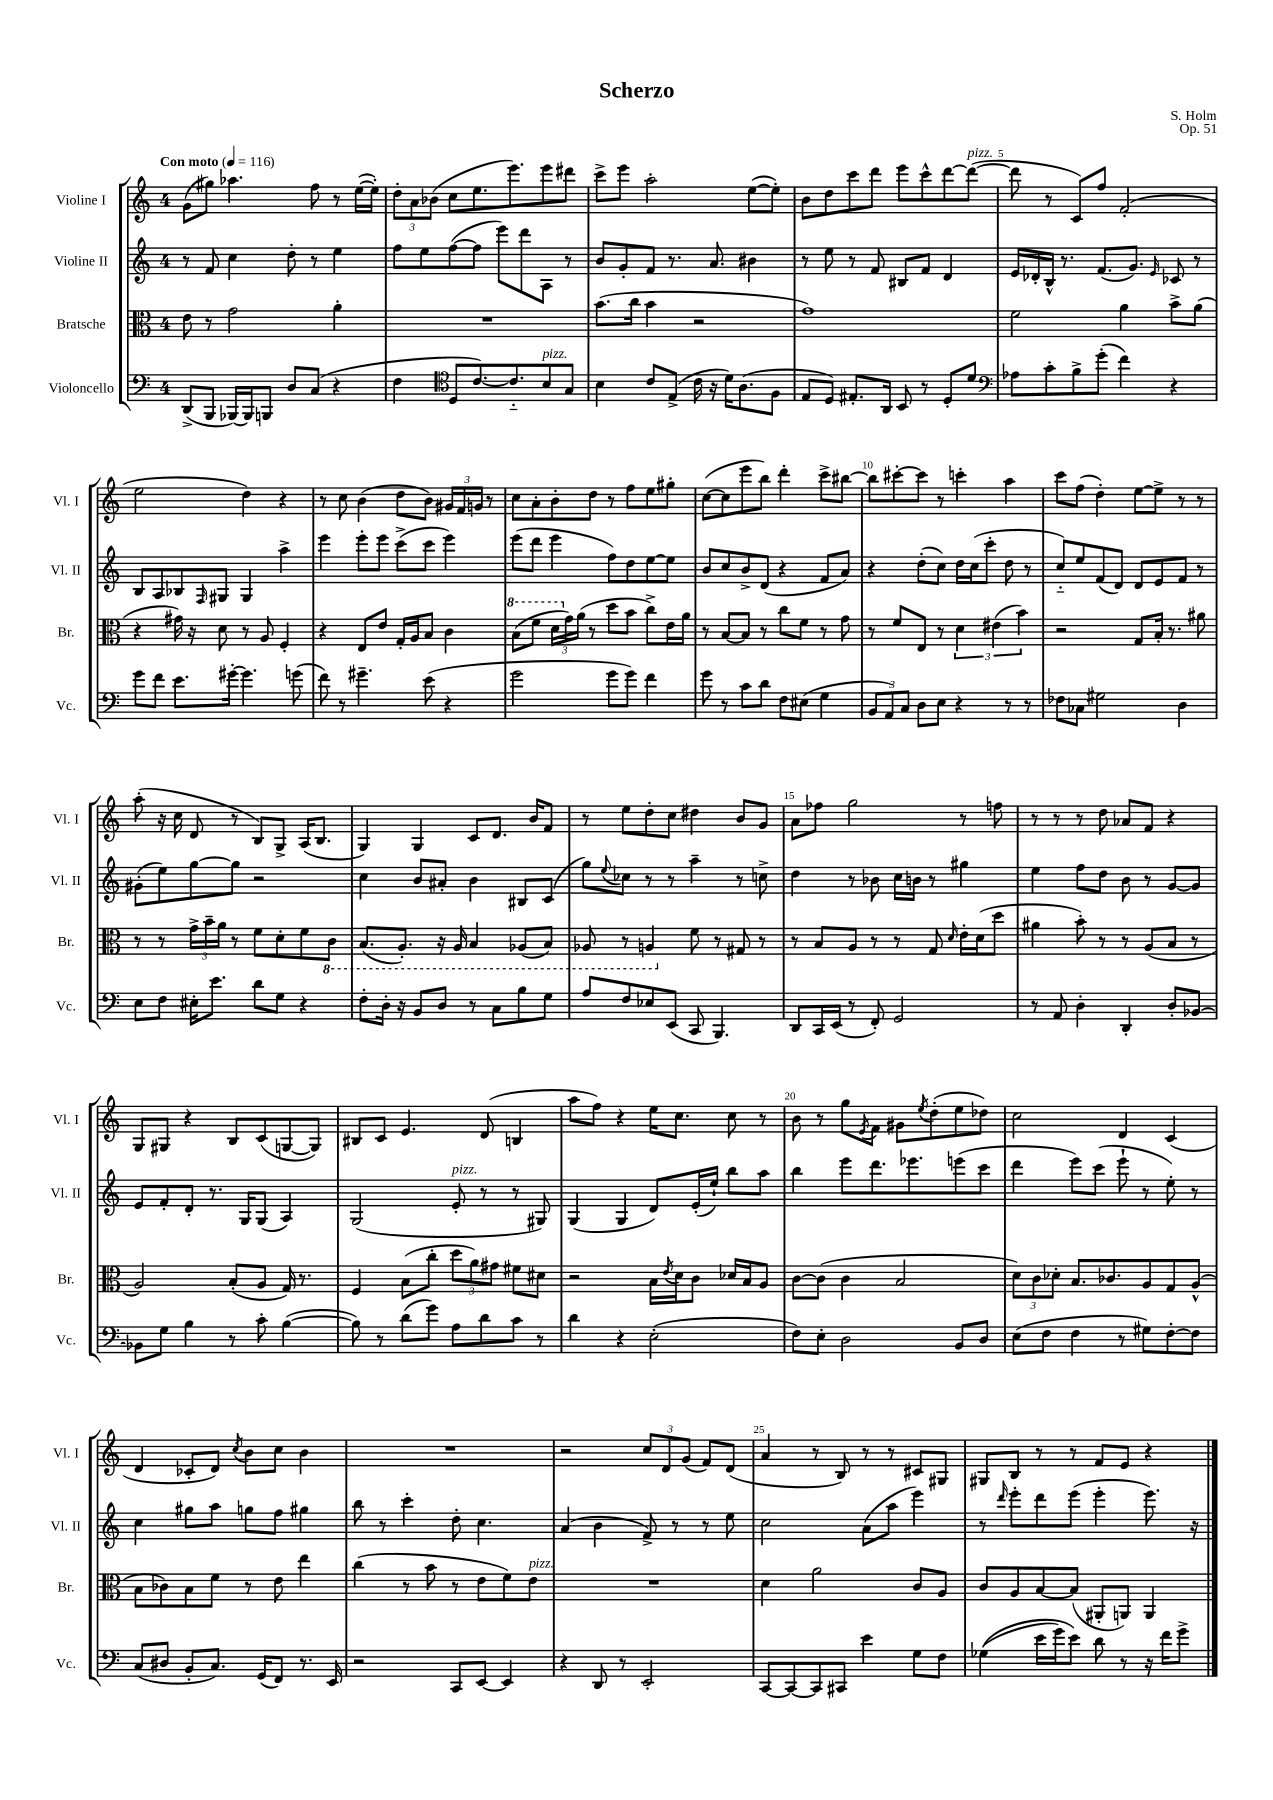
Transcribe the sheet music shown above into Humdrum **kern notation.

**kern	**kern	**kern	**kern
*part4	*part3	*part2	*part1
*staff4	*staff3	*staff2	*staff1
*I"Violoncello	*I"Bratsche	*I"Violine II	*I"Violine I
*I'Vc.	*I'Br.	*I'Vl. II	*I'Vl. I
*clefF4	*clefC3	*clefG2	*clefG2
*k[]	*k[]	*k[]	*k[]
*M4/4	*M4/4	*M4/4	*M4/4
*MM116	*MM116	*MM116	*MM116
=1	=1	=1	=1
!	!	!	!LO:TX:a:B:t=Con moto
(8DD^/L	8e\	8r	(8g\L
8BBB/J	8r	8f/	8gg#X\J)
[16BBB-X/LL)	2g\	4cc\	4.aa-X\
16BBB-/J]	.	.	.
8BBBn/J	.	.	.
8D/L	.	8dd'\	.
(8C/J	.	8r	8ff\
4r	4a'\	4ee\	8r
.	.	.	([16ee\LL
.	.	.	16ee'\JJ])
=2	=2	=2	=2
4F\	1r	8ff\L	12dd'\L
.	.	.	12a\
.	.	8ee\	.
.	.	.	(12b-X\J
*clefC4	*	*	*
8D/L	.	([8ff\	8cc\L
[8.c/)	.	8ff\J]	8.ee\
.	.	8eee\L)	.
8.c/]	.	.	8.eee\)
.	.	8ddd\	.
!LO:TX:a:i:t=pizz.	!	!	!
8B/	.	8A\J	8eee\
8G/J	.	8r	8ddd#X\J
=3	=3	=3	=3
4B\	(8.b\L	8b/L	8ccc^\L
.	.	8g'/	8eee\J
.	16cc\Jk	.	.
8c/L	4b\	8f/J	2aa'\
(8E^/J	.	8.r	.
16c\	2r	.	.
16r	.	8.a/	.
16d\KL)	.	.	.
(8.A\	.	.	.
.	.	4b#X\	([8ee\L
8F\J	.	.	8ee'\J])
=4	=4	=4	=4
8E/L	1g)	8r	8b\L
8D/J)	.	8ee\	8dd\
8.E#X'/L	.	8r	8ccc\
.	.	8f/	8ddd\J
16AA/Jk	.	.	.
8BB/	.	8B#X/L	8eee\L
8r	.	8f/J	8ccc^^\
8D'/L	.	4d/	[8ddd\
!	!	!	!LO:TX:a:i:t=pizz.
8d/J	.	.	(8ddd\J_
=5	=5	=5	=5
*clefF4	*	*	*
8A-X\L	2f\	16e/LL	8ddd\]
.	.	16d-X'/	.
8c'\	.	16B^^/JJ	8r
.	.	8.r	.
8B^\	.	.	8c/L)
(8g'\J	.	(8.f/L	8ff/J
4f\)	4a\	.	(2f'/
.	.	8.g/J)	.
.	.	16qqe/	.
4r	8b^\L	8c-X/	.
.	(8a\J	8r	.
!!LO:LB:g=z
=6	=6	=6	=6
8g\L	4r	8B/L	2ee\
8f\J	.	8A/	.
8.e\L	16g#X\)	8B-X/	.
.	16r	.	.
.	.	16qqF/	.
.	8d\	8G#X/J	.
[16g#X'\Jk	.	.	.
4.g#\]	8r	4G#/	4dd\)
.	8A/	.	.
.	4F'/	4aa^\	4r
(8gn\	.	.	.
=7	=7	=7	=7
8f\)	4r	4eee\	8r
8r	.	.	8cc\
4.g#X~\	8E/L	8eee'\L	(4b\
.	8e/J	8eee\J	.
.	16G'/LL	(8ccc^\L	8dd\L
.	16A/J	.	.
(8e\	8B/J	8ccc\J	8b\J)
4r	4c\	4eee\)	24g#X/LL
.	.	.	24f/
.	.	.	24gn/JJ
.	.	.	8r
=8	=8	=8	=8
*	*8va	*	*
2g\	(8b\L	(8eee\L	8cc\L
.	8ff\J	8ddd\J	8a'\
.	24dd\LL	4eee\	8b'\
*	*X8va	*	*
.	24g\)	.	.
.	(24a\JJ	.	.
.	8r	.	8dd\J
8g\L	8dd\L	8ff\L)	8r
8g\J)	8b\J	8dd\	8ff\L
4f\	8cc^\L)	[8ee\	8ee\
.	16e\L	8ee\J]	8gg#X'\J
.	16a\JJ	.	.
=9	=9	=9	=9
8g\	8r	8b/L	([8cc\L
8r	[8B/L	8cc/	8cc\]
8c\L	8B/J]	8b^/	8eee\
8d\J	8r	(8d/J	8bb\J)
8F\L	8cc\L	4r	4ddd'\
(8E#X\J	8f\J	.	.
4G\	8r	8f/L	8ccc^\L
.	8g\	8a/J)	[8bb#X\J
=10	=10	=10	=10
12BB/L	8r	4r	8bb#\L]
12AA/)	.	.	.
.	8f/L	.	[8ccc#X'\
12C/J	.	.	.
8D\L	8E/J	(8dd'\L	8ccc#\J]
8E\J	8r	8cc\J)	8r
4r	6d\	16dd\LL	4cccn'\
.	.	(16cc\J	.
.	.	8ccc'\J	.
.	(6e#X\	.	.
8r	.	8dd\	4aa\
.	6b\)	.	.
8r	.	8r	.
=11	=11	=11	=11
8F-X\L	2r	8cc/L)	8ccc\L
8C-X\J	.	8ee/	(8ff\J
2G#X\	.	(8f/	4dd'\)
.	.	8d/J)	.
.	8G/L	8d/L	[8ee\L
.	16B'/Jk	8e/	8ee^\J]
.	8.r	.	.
4D\	.	8f/J	8r
.	8a#X\	8r	8r
!!LO:LB:g=z
=12	=12	=12	=12
8E\L	8r	(8g#X'\L	(8aa'\
8F\J	8r	8ee\)	16r
.	.	.	16cc\
16E#X'\KL	24g^\LL	[8gg\	8d/
.	24b~\	.	.
8.e\J	.	.	.
.	24a\JJ	.	.
.	8r	8gg\J]	8r
8d\L	8f\L	2r	8B/L)
8G\J	8d'\	.	8G^/J
4r	8f\	.	(16A/KL
.	.	.	8.B/J
*	*8ba	*	*
.	8C\J	.	.
=13	=13	=13	=13
8F'\L	(8.BB/L	4cc\	4G/)
16D'\Jk	.	.	.
16r	8.AA'/J)	.	.
8BB/L	.	8b/L	4G/
8D/J	16r	8a#X'/J	.
.	16AA/	.	.
8r	4BB/	4b\	8c/L
8C\L	.	.	8.d/J
8B\	(8AA-X/L	8B#X/L	.
.	.	.	16b/KL
8G\J	8BB/J)	(8c/J	8f/J
=14	=14	=14	=14
8A/L	8AA-X/	8gg\L)	8r
.	.	8qqee/	.
8F/	8r	8cc-X\J	8ee\L
8E-X/	4AAn/	8r	8dd'\
(8EE/J	.	8r	8cc\J
*	*X8ba	*	*
8CC/	8f\	4aa~\	4dd#X\
4.BBB/)	8r	.	.
.	8G#X/	8r	8b/L
.	8r	8ccn^\	8g/J
=15	=15	=15	=15
8DD/L	8r	4dd\	8a\L
16CC/L	8B/L	.	8ff-X\J
(16EE/JJ	.	.	.
8r	8A/J	8r	2gg\
8FF'/)	8r	8b-X\	.
2GG/	8r	16cc\LL	.
.	.	16bn\JJ	.
.	8G/	8r	.
.	16qqd/	.	.
.	16e'\LL	4gg#X\	8r
.	(16d\J	.	.
.	8dd\J	.	8ffn\
=16	=16	=16	=16
8r	4a#X\	4ee\	8r
8AA/	.	.	8r
4D'\	8b'\)	8ff\L	8r
.	8r	8dd\J	8dd\
4DD'/	8r	8b\	8a-X/L
.	(8A/L	8r	8f/J
8D'/L	8B/J	[8g/L	4r
[8BB-X/J	8r	8g/J]	.
!!LO:LB:g=z
=17	=17	=17	=17
8BB-X\L]	2A/)	8e/L	8G/L
8G\J	.	8f'/	8G#X/J
4B\	.	8d'/J	4r
.	.	8.r	.
8r	(8B'/L	.	8B/L
.	.	16G/KL	.
8c'\	8A/J	(8G/J	(8c/
([4B\	16G/)	4A/)	[8Gn/
.	8.r	.	.
.	.	.	8G/J])
=18	=18	=18	=18
8B\])	4F/	(2G/	8B#X/L
8r	.	.	8c/J
(8d\L	(8B\L	.	4.e/
8g\J)	8cc'\J	.	.
!	!	!LO:TX:a:i:t=pizz.	!
8A\L	12dd\L	8e'/	.
.	12a\)	.	.
8d\	.	8r	(8d/
.	12g#X\J	.	.
8c\J	8f#X\L	8r	4Bn/
8r	8d#X\J	8G#X/)	.
=19	=19	=19	=19
4d\	2r	(4G/	8aa\L
.	.	.	8ff\J)
4r	.	4G/	4r
(2E'\	16B\LL	8d/L)	16ee\KL
.	8qe/	.	.
.	16d\J	.	8.cc\J
.	8c\J	(16e'/L	.
.	.	16ee`/JJ)	.
.	16d-X/LL	8bb\L	8cc\
.	16B/J	.	.
.	8A/J	8aa\J	8r
=20	=20	=20	=20
8F\L)	[8c\L	4bb\	8b\
8E'\J	(8c\J]	.	8r
2D\	4c\	8eee\L	8gg\L
.	.	.	8qe/
.	.	8.ddd\	8f\J
.	2B/	.	8g#X\L
.	.	8.eee-X\	.
.	.	.	8qee/
.	.	.	(8dd'\
8BB/L	.	(8eeen\	8ee\
8D/J	.	8ccc\J	8dd-X\J)
=21	=21	=21	=21
(8E\L	12d\L)	4ddd\	2cc\
.	12c\	.	.
8F\J	.	.	.
.	12d-X'\J	.	.
4F\	8.B/L	8eee\L)	.
.	.	(8ccc\J	.
.	8.c-X/	.	.
8r	.	8eee`\	4d/
8G#X\L)	8A/	8r	.
[8F'\	8G/	8ee'\)	(4c/
8F\J]	(8A^^/J	8r	.
!!LO:LB:g=z
=22	=22	=22	=22
(8C/L	8B\L	4cc\	4d/
8D#X/J	8c-X\)	.	.
8BB'/L	8B\	8gg#X\L	8c-X'/L
8.C/J)	8f\J	8aa\J	8d/J)
.	.	.	8qcc/
.	8r	8ggn\L	8b\L
(16GG/KL	.	.	.
8FF/J)	8e\	8ff\J	8cc\J
8.r	4ee\	4gg#X\	4b\
16EE/	.	.	.
=23	=23	=23	=23
2r	(4cc\	8bb\	1r
.	.	8r	.
.	8r	4ccc'\	.
.	8b\	.	.
8CC/L	8r	8dd'\	.
[8EE/J	8e\L	4.cc\	.
4EE/]	8f\)	.	.
!	!LO:TX:a:i:t=pizz.	!	!
.	8e\J	.	.
=24	=24	=24	=24
4r	1r	(4a/	2r
8DD/	.	4b\	.
8r	.	.	.
2EE'/	.	8f^/)	12cc/L
.	.	.	12d/
.	.	8r	.
.	.	.	(12g/J
.	.	8r	8f/L)
.	.	8ee\	(8d/J
=25	=25	=25	=25
[8CC/L	4d\	2cc\	4a/
8CC/_	.	.	.
8CC/]	2a\	.	8r
8CC#X/J	.	.	8B/)
4e\	.	(8a\L	8r
.	.	8aa\J	8r
8G\L	8c/L	4eee\)	8c#X/L
8F\J	8A/J	.	8G#X/J
=26	=26	=26	=26
((4G-X\	8c/L	8r	8G#X/L
.	.	16qqddd/	.
.	8A/	8eee'\L	8B/J
16e\LL	[8B/	8ddd\	8r
16g\J)	.	.	.
8e\J)	(8B/J]	(8eee\J	8r
8d\	8AA#X'/L	4eee'\	8f/L
8r	8AAn/J)	.	8e/J
16r	4AA/	8.eee\)	4r
16f\KL	.	.	.
8g^\J	.	.	.
.	.	16r	.
==	==	==	==
*-	*-	*-	*-
